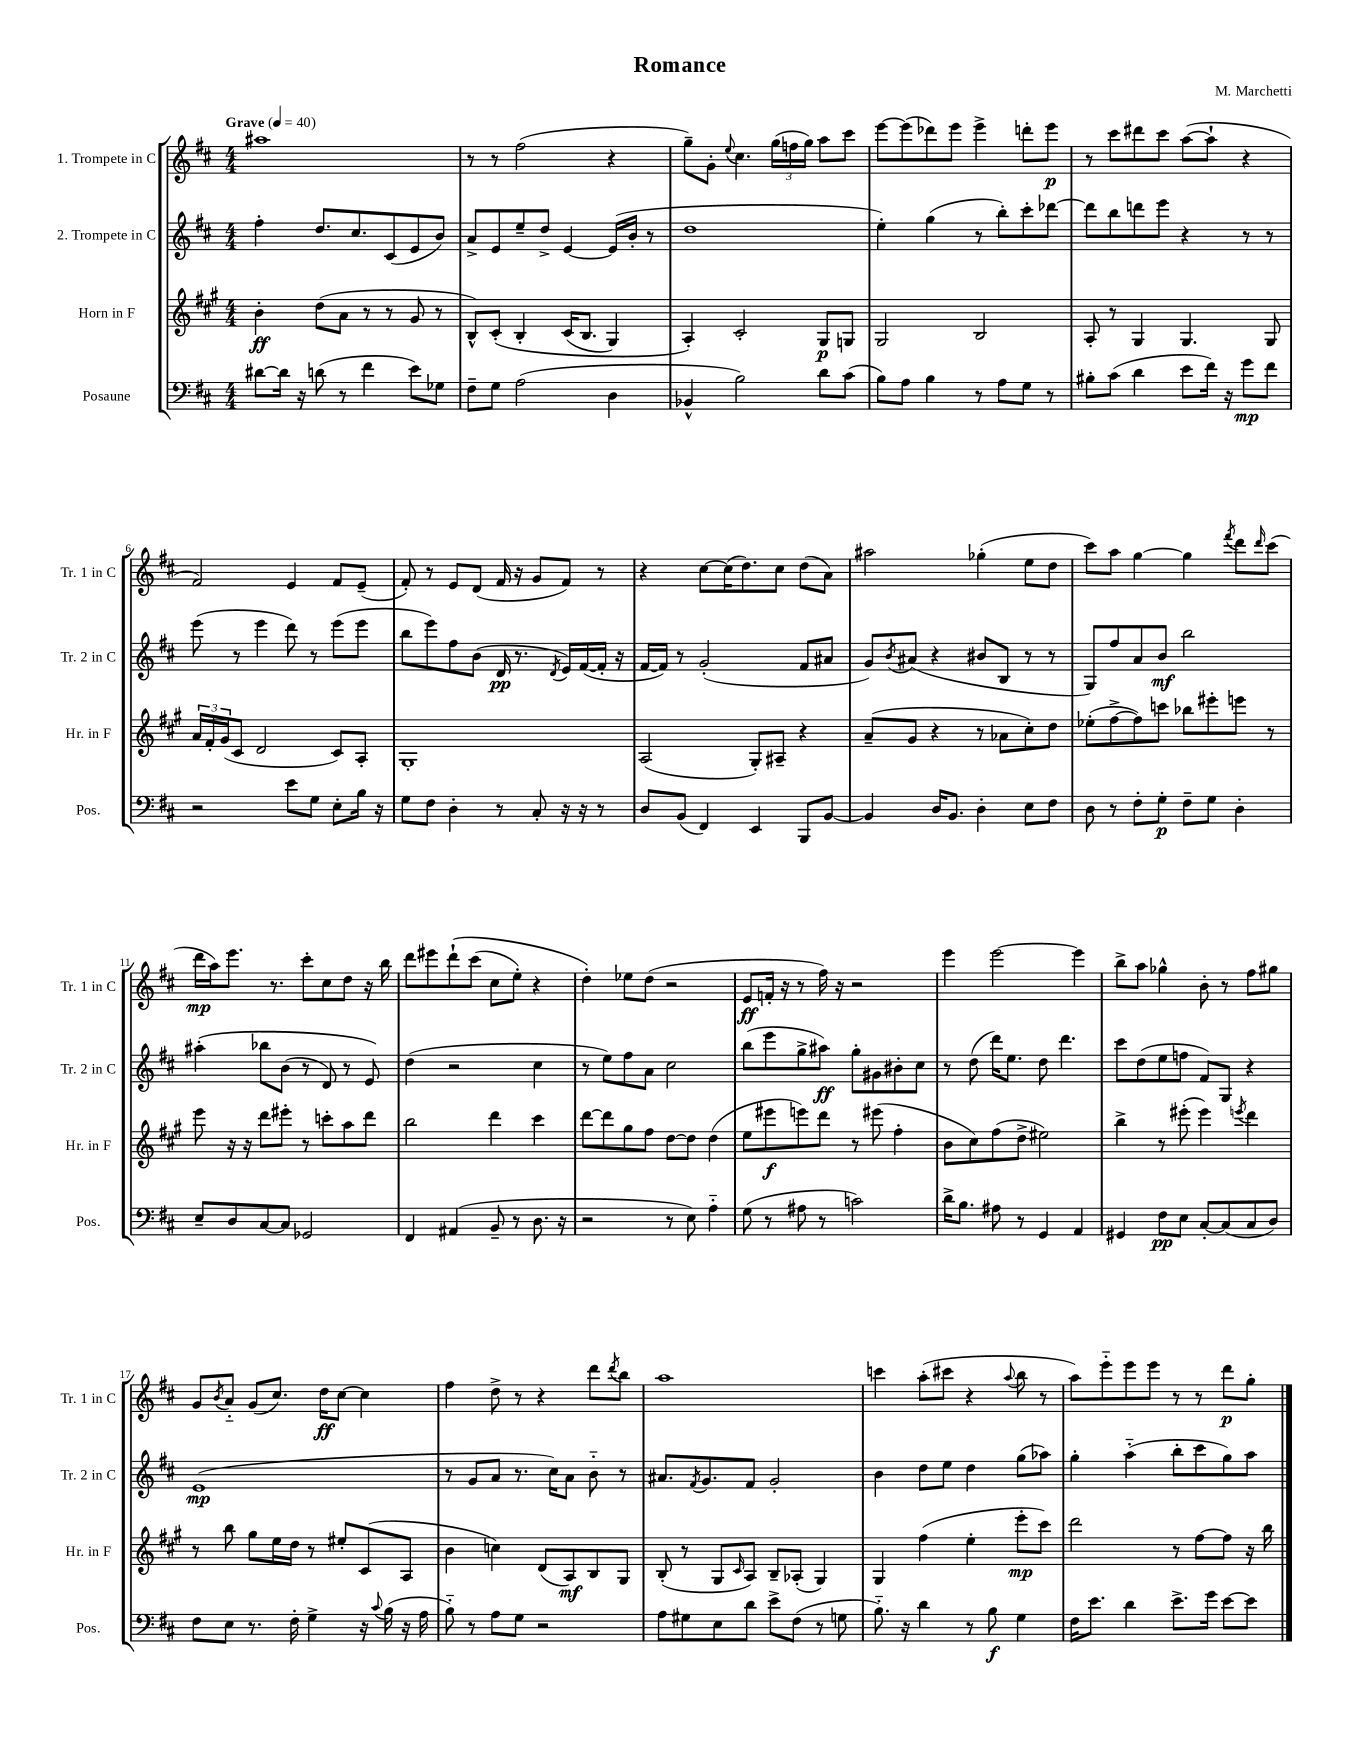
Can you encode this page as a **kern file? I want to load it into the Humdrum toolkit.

**kern	**kern	**kern	**kern
*staff4	*staff3	*staff2	*staff1
*clefF4	*clefG2	*clefG2	*clefG2
*k[f#c#]	*k[f#c#g#]	*k[f#c#]	*k[f#c#]
*M4/4	*M4/4	*M4/4	*M4/4
*MM40	*MM40	*MM40	*MM40
[8d#\L	4b'\	4ff#'\	1aa#
16d#\]Jk	.	.	.
16r	.	.	.
(8d\	(8dd\L	8.dd/L	.
8r	8a\J	.	.
.	.	8.cc#/	.
4f#\	8r	.	.
.	8r	(8c#/	.
8e\L)	8g#/	8e/	.
8G-\J	8r	8b/J)	.
=	=	=	=
8F#~\L	8B^^/L)	8a^/L	8r
8G\J	&(8c#'/J	8e/	8r
(2A\	4B'/	8ee~/	(2ff#\
.	.	8dd^/J	.
.	(16c#/LK	[4e/	.
.	8.B/J	.	.
4D\	4G#/)	(16e/]LL	4r
.	.	16b'/JJ	.
.	.	8r	.
=	=	=	=
4BB-^^/	4A'/&)	1dd	8gg~\L)
.	.	.	8g'\J
.	.	.	8qqee/
2B\)	2c#'/	.	4.cc#\
.	.	.	(24gg\LL
.	.	.	24ff\
.	.	.	24gg\JJ)
8d\L	8G#/L	.	8aa\L
(8c#\J	8G/J	.	8ccc#\J
=	=	=	=
8B\L)	2G#/	4ee'\)	[8eee\L
8A\J	.	.	(8eee\]
4B\	.	(4gg\	8ddd-\)
.	.	.	8eee\J
8r	2B/	8r	4eee^\
8A\L	.	8bb'\L)	.
8G\J	.	8ccc#'\	8ddd'\L
8r	.	[8ddd-\J	8eee\J
=	=	=	=
8B#'\L	8A'/	8ddd-\]L	8r
(8c#\J	8r	8bb\	8ccc#\L
4d\	4G#/	8ddd\	8ddd#\
.	.	8eee\J	8ccc#\J
8e\L	4.G#/	4r	([8aa\L
16f#\Jk)	.	.	8aa`\]J
16r	.	.	.
8g\L	.	8r	4r
8f#\J	8G#/	8r	.
=	=	=	=
2r	24a/LL	(8eee\	2f#/)
.	24f#'/	.	.
.	(24g#/J	.	.
.	8c#/J	8r	.
.	2d/	4eee\	.
8e\L	.	8ddd\)	4e/
8G\J	.	8r	.
8E'\L	8c#/L)	(8eee\L	8f#/L
16B\Jk	8A'/J	8eee\J	(8e~/J
16r	.	.	.
=	=	=	=
8G\L	1G#'	8bb\L	8f#'/)
8F#\J	.	8eee\)	8r
4D'\	.	8ff#\	8e/L
.	.	(8b\J	(8d/J
8r	.	16d/	16f#/
.	.	8.r	16r
8C#'/	.	.	8g/L
.	.	8qd/	.
16r	.	16e/LL)	8f#/J)
16r	.	([16f#/	.
8r	.	16f#'/]JJ	8r
.	.	16r	.
=	=	=	=
8D/L	(2A/	[16f#/LL	4r
.	.	16f#/]JJ)	.
(8BB/J	.	8r	.
4FF#/)	.	(2g'/	[8cc#\L
.	.	.	(16cc#\]K
.	.	.	8.dd\)
4EE/	8G#'/L)	.	.
.	8A#~/J	.	8cc#\J
8BBB/L	4r	8f#/L	(8dd\L
[8BB/J	.	8a#/J	8a\J)
=	=	=	=
4BB/]	(8a~/L	8g/L)	2aa#\
.	.	8qb/	.
.	8g#/J	(8a#/J	.
16D/LK	4r	4r	.
8.BB/J	.	.	.
4D'\	8r	8b#/L	(4gg-'\
.	8a-\L	8B/J	.
8E\L	8cc#'\)	8r	8ee\L
8F#\J	8dd\J	8r	8dd\J
=	=	=	=
8D\	(8ee-'\L	8G/L)	8ccc#\L)
8r	[8ff#^\	8ff#/	8aa\J
8F#'\L	8ff#\])	8a/	[4gg\
8G'\J	8ccc\J	8b/J	.
8F#~\L	8bb-\L	2bb\	4gg\]
8G\J	8eee#'\	.	.
.	.	.	8qfff#/
4D'\	8eee\J	.	8ddd\L
.	.	.	16qqddd/
.	8r	.	(8ccc#\J
=	=	=	=
8E~/L	8eee\	&(4aa#'\	16ddd\LL
.	.	.	16aa\J)
8D/	16r	.	8.eee\J
.	16r	.	.
[8C#/	8ddd\L	8bb-\L	.
.	.	.	8.r
8C#/]J	8eee#'\J	(8b\J	.
2GG-/	8r	8r	8ccc#'\L
.	8ccc'\L	8d/)	8cc#\
.	8aa\	8r	8dd\J
.	8ddd\J	8e/&)	16r
.	.	.	16bb\
=	=	=	=
4FF#/	2bb\	(4dd\	8ddd\L
.	.	.	8eee#\
(4AA#/	.	2r	&(8ddd`\
.	.	.	(8ccc#\J
8BB~/	4ddd\	.	8cc#\L
8r	.	.	8ee'\J)
8.D\	4ccc#\	4cc#\	4r
16r	.	.	.
=	=	=	=
2r	[8ddd\L	8r	4dd'\&)
.	8ddd\]	8ee\L)	.
.	8gg#\	8ff#\	8ee-\L
.	8ff#\J	8a\J	(8dd\J
8r	[8dd\L	2cc#\	2r
8E\)	8dd\]J	.	.
4A'~\	(4dd\	.	.
=	=	=	=
(8G\	8ee\L	(8bb\L	8e/L
8r	8eee#\	8eee\	16f'/Jk
.	.	.	16r
8A#\	8eee\)	8gg^\	8r
8r	8ddd\J	8aa#\J)	16ff#\)
.	.	.	16r
2c\)	8r	8gg'\L	2r
.	(8eee#\	8g#\	.
.	4ff#'\	8b#'\	.
.	.	8cc#\J	.
=	=	=	=
16d^\LK	8b\L	8r	4eee\
8.B\J	.	.	.
.	8cc#\)	(8dd\	.
8A#\	(8ff#\	16ddd\LK)	[2eee\
.	.	8.ee\J	.
8r	8dd^\J	.	.
4GG/	2ee#\)	8dd\	.
.	.	4.ddd\	.
4AA/	.	.	4eee\]
=	=	=	=
4GG#/	4bb^\	8ccc#\L	8bb^\L
.	.	(8dd\	8aa\J
8F#\L	8r	8ee\	4gg-^^\
8E\J	(8eee#'\	8ff\J	.
[8C#'/L	4eee#\)	8f#/L)	8b'\
(8C#/]	.	8G/J	8r
.	8qeee/	.	.
8C#/	4ddd\	4r	8ff#\L
8D/J)	.	.	8gg#\J
=	=	=	=
8F#\L	8r	(1e	8g/L
.	.	.	8qb/
8E\J	8bb\	.	8a'~/J
8.r	8gg#\L	.	(8g/L
.	16ee\L	.	8.cc#/J)
16F#'\	16dd\JJ	.	.
4G^\	8r	.	.
.	.	.	16dd\LK
.	8ee#'/L	.	[8cc#\J
16r	(8c#/	.	4cc#\]
8qqc#/	.	.	.
(16B\	.	.	.
16r	8A/J	.	.
16A\	.	.	.
=	=	=	=
8B'~\)	4b\	8r	4ff#\
8r	.	8g/L	.
8A\L	4cc\)	8a/J	8dd^\
8G\J	.	8.r	8r
2r	(8d/L	.	4r
.	.	16cc#\LK)	.
.	8A/)	8a\J	.
.	8B/	8b'~\	8ddd\L
.	.	.	8qddd/
.	8G#/J	8r	8bb\J
=	=	=	=
8A\L	(8B'/	8.a#/L	1aa
8G#\	8r	.	.
.	.	8qf#/	.
.	.	8.g/	.
8E\	8G#/L	.	.
.	16qqc#/	.	.
8d\J	8A/J)	8f#/J	.
8e^\L	8B~/L	2g'/	.
(8F#\J	(8A-'/J	.	.
8r	4G#/)	.	.
8G\	.	.	.
=	=	=	=
8.B'~\)	4G#/	4b\	4ccc\
16r	.	.	.
4d\	(4ff#\	8dd\L	(8aa'\L
.	.	8ee\J	8ccc#\J
8r	4ee'\	4dd\	4r
8B\	.	.	.
.	.	.	8qqaa/
4G\	8eee'\L	(8gg\L	8bb\
.	8ccc#\J)	8aa-\J)	8r
=	=	=	=
16F#\LK	2ddd\	4gg'\	8aa\L)
8.e\J	.	.	.
.	.	.	8eee'~\
4d\	.	(4aa'~\	8eee\
.	.	.	8eee\J
8.e^\L	8r	8bb'\L	8r
.	[8ff#\L	8ccc#\	8r
16g\Jk	.	.	.
[8e\L	8ff#\]J	8gg\)	8ddd\L
8e\]J	16r	8aa\J	8gg'\J
.	16bb\	.	.
==	==	==	==
*-	*-	*-	*-
